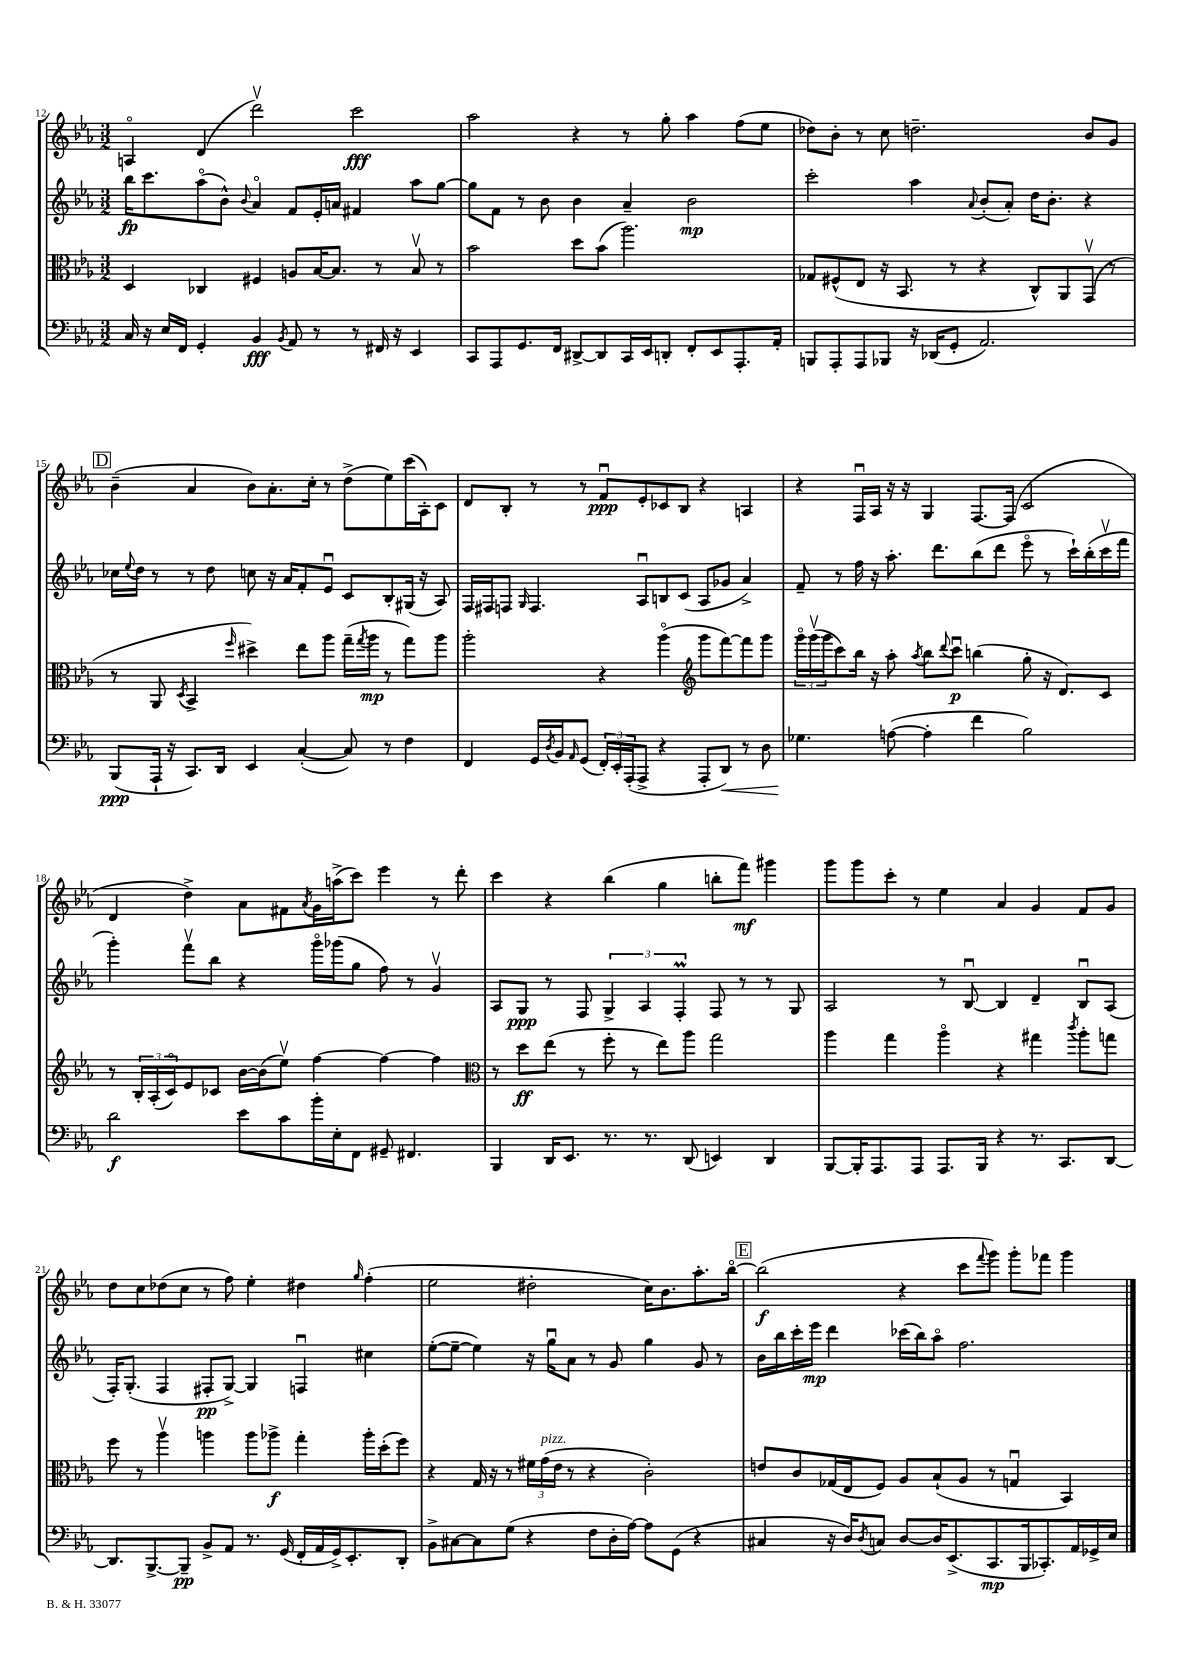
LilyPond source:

<<
\new StaffGroup <<
\new Staff = "s0" {
    \clef treble \key ees \major \numericTimeSignature \time 3/2
    a4\flageolet d'4( d'''2\upbow) c'''2\fff |
    aes''2 r4 r8 g''8-. aes''4 f''8( ees''8 |
    des''8) bes'8-. r8 c''8 d''2.-- bes'8 g'8 |
    \mark \markup { \box "D" } bes'4--( aes'4 bes'8) aes'8.-. c''16-. r8 d''8->( ees''8) c'''16( aes16-.) c'8 |
    d'8 bes8-. r8 r8 f'8\downbow\ppp ees'8-. ces'8 bes8 r4 a4 |
    r4 f16\downbow aes16 r16 r16 g4 f8.~ f16( c'2 |
    d'4 d''4->) aes'8 fis'8 \acciaccatura { aes'8 } g'16 a''16->( c'''8) ees'''4 r8 d'''8-. |
    c'''4 r4 bes''4( g''4 b''8-. f'''8\mf) gis'''4 |
    g'''8 g'''8 c'''8-. r8 ees''4 aes'4 g'4 f'8 g'8 |
    d''8 c''8 des''8( c''8 r8 f''8) ees''4-. dis''4 \grace { g''16 } f''4-.( |
    ees''2 dis''2-. c''16) bes'8. aes''8.-. bes''16~\flageolet |
    \mark \markup { \box "E" } bes''2\f( r4 c'''8 \appoggiatura { f'''8 } g'''8) g'''8-. fes'''8 g'''4 \bar "|." |
}
\new Staff = "s1" {
    \clef treble \key ees \major \numericTimeSignature \time 3/2
    bes''16\fp c'''8. aes''8\flageolet( bes'8-^) \appoggiatura { bes'8 } aes'4\flageolet f'8 ees'16-. a'16 fis'4 aes''8 g''8~ |
    g''8 f'8 r8 bes'8 bes'4 aes'4-- bes'2\mp |
    c'''2-. aes''4 \appoggiatura { aes'8 } bes'8-.( aes'8-.) d''16 bes'8.-. r4 |
    \mark \markup { \box "D" } ces''16 \appoggiatura { ees''8 } d''16 r8 r8 d''8 c''8 r16 aes'16 f'8-. ees'8\downbow c'8 bes8-. gis16( r16 aes8) |
    f16 fis16 f8 \grace { g16 } f4. aes8\downbow b8 c'8( aes8 ges'8 aes'4->) |
    f'8-- r8 f''16 r16 aes''8.-. d'''8. bes''8( d'''8 ees'''8\flageolet r8 c'''16-!) bes''16-.( c'''16\upbow f'''16 |
    g'''4-.) f'''8\upbow bes''8 r4 g'''16\flageolet ges'''16( g''8 f''8) r8 g'4\upbow |
    aes8 g8\ppp r8 f8 \tuplet 3/2 { g4-> aes4 f4-.\prall } f8 r8 r8 g8 |
    aes2 r8 bes8~\downbow bes4 d'4-- bes8\downbow aes8( |
    f16-.) g8.-.( f4 fis8-.\pp g8~->) g4 f4\downbow cis''4 |
    ees''8~-.( ees''8~-- ees''4) r16 g''16\downbow aes'8 r8 g'8 g''4 g'8 r8 |
    \mark \markup { \box "E" } bes'16 bes''16 c'''16-. ees'''16\mp d'''4 ces'''16( bes''16) aes''8\flageolet f''2. \bar "|." |
}
\new Staff = "s2" {
    \clef alto \key ees \major \numericTimeSignature \time 3/2
    d4 ces4 fis4 a8 bes16~ bes8. r8 bes8\upbow r8 |
    bes'2 d''8 bes'8( aes''2.) |
    ges8 fis8-^( ees8 r16 bes,8. r8 r4 c8-^) aes,8 g,8\upbow( r8 |
    \mark \markup { \box "D" } r8 aes,8 \acciaccatura { d8 } bes,4-> \grace { f''16 } dis''4->) ees''8 aes''8 g''16--( \acciaccatura { g''8 } aes''16\mp r8 g''8) aes''8 |
    aes''2-. r4 aes''4\flageolet( \clef treble g'''8 f'''8~) f'''8 g'''8 |
    \tuplet 3/2 { g'''16\flageolet g'''16\upbow( g'''16 } c'''8) bes''16 r16 aes''8-. \acciaccatura { aes''8 } bes''8 \appoggiatura { d'''8 } c'''8\downbow\p b''4( g''8-. r16 d'8.) c'8 |
    r8 \tuplet 3/2 { bes16-. aes16-.( c'16\flageolet) } ees'8 ces'8 bes'16~ bes'16( ees''8\upbow) f''4~ f''4~ f''4 |
    \clef alto r8 d''8\ff ees''8( r8 f''8-. r8 ees''8) aes''8 g''2 |
    aes''4 g''4 aes''4\flageolet r4 gis''4 \acciaccatura { c'''8 } aes''8-. g''8 |
    f''8 r8 aes''4\upbow a''4 a''8 aes''8->\f g''4-. aes''16-. d''16-.( f''8) |
    r4 g16 r16 r8 \tuplet 3/2 { fis'16 g'16^\markup { \italic "pizz." }( ees'16 } r8 r4 c'2-.) |
    \mark \markup { \box "E" } e'8 c'8 ges16( ees16 f8) aes8 bes8-!( aes8 r8 g4\downbow bes,4) \bar "|." |
}
\new Staff = "s3" {
    \clef bass \key ees \major \numericTimeSignature \time 3/2
    c16 r16 ees16 f,16 g,4-. bes,4\fff \acciaccatura { bes,8 } aes,8 r8 r8 fis,16 r16 ees,4 |
    c,8 aes,,8 g,8. f,16 dis,8~-> dis,8 c,16 ees,16 d,8-. f,8-. ees,8 aes,,8.-. aes,16-. |
    b,,8 aes,,8-. aes,,8 bes,,8 r16 des,16( g,8-. aes,2.) |
    \mark \markup { \box "D" } bes,,8\ppp( aes,,16-! r16 c,8.) d,16 ees,4 c4~-.( c8) r8 f4 |
    f,4 g,16 \acciaccatura { d8 } bes,16 \grace { aes,16 } g,8( \tuplet 3/2 { f,16-.) ees,16-. aes,,16-.( } aes,,8-> r4 aes,,8-. d,8\<) r8 d8 |
    ges4.\! a8~( a4-. f'4 bes2) |
    d'2\f ees'8 c'8 bes'16-. ees16-. f,8 gis,8-- fis,4. |
    bes,,4 d,16 ees,8. r8. r8. d,8( e,4) d,4 |
    bes,,8~ bes,,16-. aes,,8. aes,,8 aes,,8. bes,,16 r4 r8. c,8. d,8~ |
    d,8. bes,,8.~-> bes,,8--\pp bes,8-> aes,8 r8. g,16( f,16-. aes,16 g,16->) ees,8.-. d,8-. |
    bes,8-> cis8~ cis8 g8( r4 f8 d16-. aes16~) aes8 g,8( r4 |
    \mark \markup { \box "E" } cis4 r16 d16) \acciaccatura { d8 } c8 d8~ d16 ees,8.->( c,8.\mp bes,,16 ces,8.-.) aes,16 ges,16-> ees16 \bar "|." |
}
>>
>>
\layout { \context { \Score currentBarNumber = #12 } }
